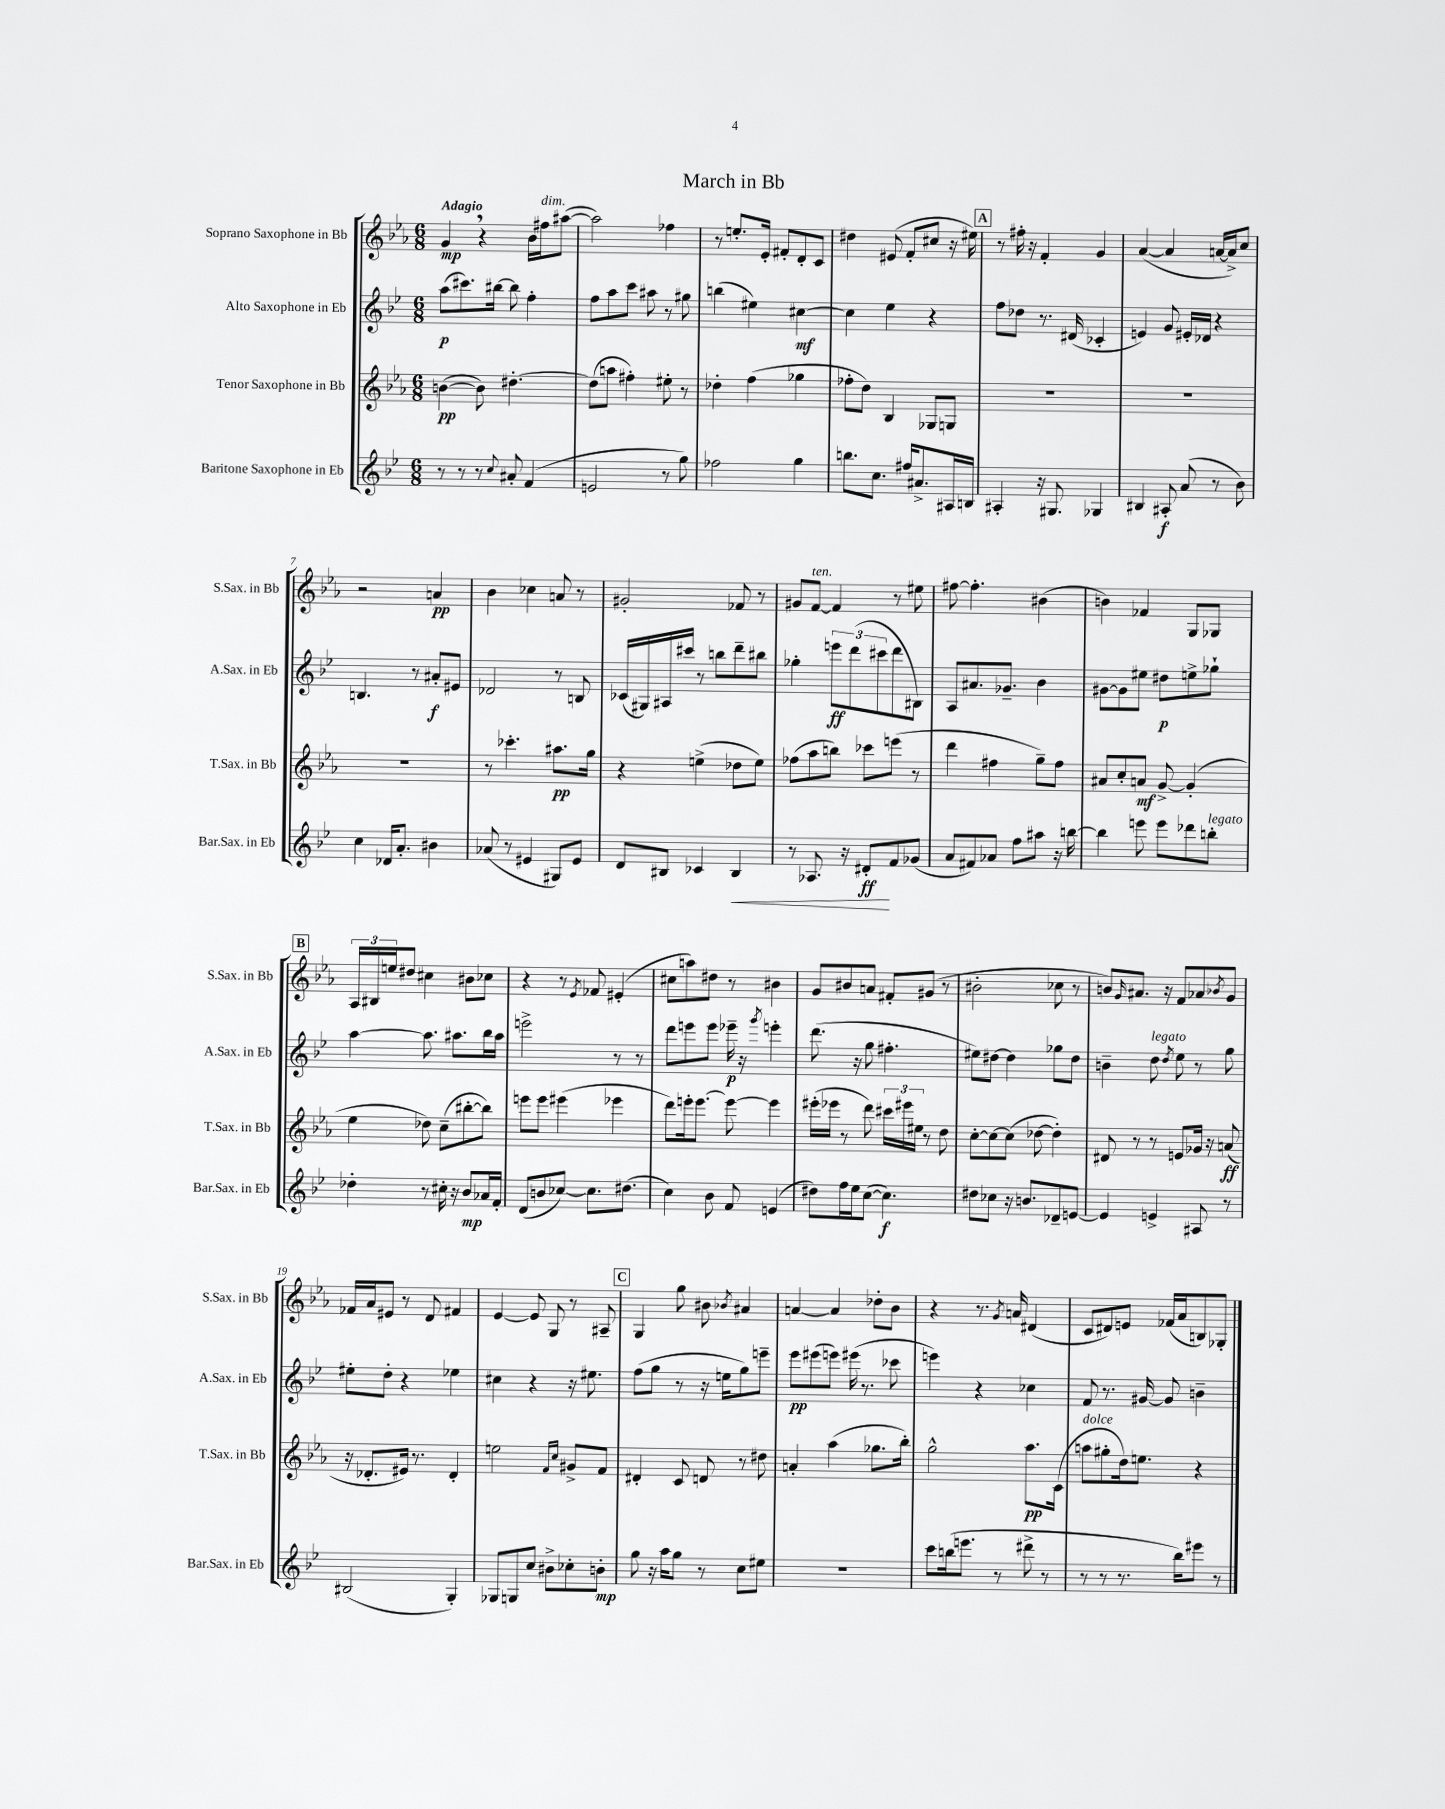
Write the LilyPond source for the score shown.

\header { title = "March in Bb" }
<<
\new StaffGroup <<
\new Staff = "s0" \with { instrumentName = "Soprano Saxophone in Bb" shortInstrumentName = "S.Sax. in Bb" } {
    \clef treble \key ees \major \numericTimeSignature \time 6/8 \tempo "Adagio"
    g'4\mp \breathe r4 bes'16 fis''16^\markup { \italic "dim." } ais''8~( |
    ais''2) fes''4 |
    r8 e''8.-. ees'16-. fis'8-. d'8-. c'8 |
    dis''4 eis'8( f'8-. cis''8 r16 eis''16) |
    \mark \markup { \box "A" } r8 fis''16-. r16 f'4-. g'4 |
    aes'4~( aes'4 a'16~ a'16->) c''8 |
    r2 a'4\pp |
    bes'4 ces''4 a'8 r8 |
    gis'2-. fes'8 r8 |
    gis'8 f'8~^\markup { \italic "ten." } f'4 r8 eis''8 |
    fis''8~ fis''4.-. bis'4( |
    b'4) fes'4 g8 ges8 |
    \mark \markup { \box "B" } \tuplet 3/2 { aes16 bis16 e''16 } dis''8 cis''4 bis'8 ces''8 |
    r4 r8 \acciaccatura { ees'8 } fes'8 eis'4-.( |
    cis''8 a''8) dis''8 r8 bis'4 |
    g'8 bis'8 a'8 fis'8-. gis'8( r8 |
    bis'2-. ces''8 r8 |
    b'8) \grace { g'16 } ais'8. r16 f'8 aes'8 \acciaccatura { bes'8 } g'8 |
    fes'16 aes'16 eis'8 r8 d'8 fis'4 |
    ees'4~ ees'8 g8 r8 ais8-- |
    \mark \markup { \box "C" } g4 g''8 bis'8 \acciaccatura { bes'8 } ais'4 |
    a'4~ a'4 des''8-. bes'8 |
    r4 r8. \acciaccatura { g'8 } a'16 dis'4( |
    c'8 dis'8) e'8 fes'16( aes'16 b8) ges8-. \bar "|." |
}
\new Staff = "s1" \with { instrumentName = "Alto Saxophone in Eb" shortInstrumentName = "A.Sax. in Eb" } {
    \clef treble \key bes \major \numericTimeSignature \time 6/8
    a''8\p( cis'''8.) bis''16~ bis''8 f''4-. |
    f''8 a''8 c'''8 ais''8 r8 gis''8 |
    b''4( eis''4) cis''4~\mf |
    cis''4 ees''4 r4 |
    \mark \markup { \box "A" } f''8 des''8 r8. dis'16( ces'4-. |
    e'4) g'8 eis'16-. des'16 r4 |
    b4. r8 ais'8-.\f eis'8 |
    des'2 r8 b8 |
    ces'16( gis16) ais16 cis'''16 r8 b''8 d'''8-- bis''8 |
    ges''4-. \tuplet 3/2 { e'''8\ff d'''8( cis'''8 } d'''8 bis8) |
    a8 ais'8. ges'8.-- bes'4 |
    gis'8~ gis'8 eis''8 dis''8\p e''8-> ges''8-! |
    \mark \markup { \box "B" } a''4~ a''8. ais''8. bes''16 ais''16 |
    e'''2-> r8 r8 |
    d'''8 e'''8 e'''8 ees'''16--\p r16 \acciaccatura { g'''8 } e'''4-. |
    d'''8.( r16 g''8 fis''4.-. |
    eis''8) dis''8~ dis''4 ges''8 dis''8 |
    b'4-- d''8^\markup { \italic "legato" } \acciaccatura { d''8 } ees''8 r8 g''8 |
    eis''8-. d''8-. r4 ees''4 |
    cis''4 r4 r16 eis''8. |
    \mark \markup { \box "C" } f''8( g''8 r8 r16 e''16 g''8) e'''8-- |
    ees'''8\pp eis'''8( e'''8) eis'''16( r8. ces'''8 |
    e'''4) r4 ces''4 |
    f'8 r8. gis'16~ gis'8 b'4-- \bar "|." |
}
\new Staff = "s2" \with { instrumentName = "Tenor Saxophone in Bb" shortInstrumentName = "T.Sax. in Bb" } {
    \clef treble \key ees \major \numericTimeSignature \time 6/8
    b'4~\pp( b'8) dis''4.~-. |
    dis''8( a''8 fis''4-.) eis''8-. r8 |
    des''4-. f''4( ges''4 |
    fes''8-. d''8) bes4 ges8 g8 |
    \mark \markup { \box "A" } R2. |
    R2. |
    R2. |
    r8 ces'''4.-. ais''8.\pp g''16 |
    r4 e''4->( des''8 e''8) |
    fes''8( aes''8 b''8) ces'''8 e'''8( r8 |
    d'''4 fis''4 g''8--) fis''8 |
    ais'8 c''8-. a'8\mf g'8~-> g'4-.( |
    \mark \markup { \box "B" } ees''4 des''8) c''8--( bis''8~-. bis''8) |
    e'''8 e'''8 eis'''4( ees'''4 |
    d'''8) e'''16-. e'''8.~ e'''8~ e'''4 |
    eis'''16-.( ees'''16 r8 d'''8) \tuplet 3/2 { cis'''16 eis'''16 eis''16 } r8 d''8 |
    c''8~-. c''8~ c''8( des''8~ des''4-.) |
    dis'8 r8 r8 e'8 ges'16 r16 a'8\ff( |
    r16 des'8.-. eis'16) r8. des'4-. |
    e''2 \grace { f'16 c''16 } gis'8-> f'8 |
    \mark \markup { \box "C" } dis'4-. c'8 d'8 r8 dis''8 |
    a'4-. aes''4( ges''8. bes''16-.) |
    g''2-^ aes''8.\pp c'16( |
    a''8^\markup { \italic "dolce" } gis''8-. d''16) e''8. r4 \bar "|." |
}
\new Staff = "s3" \with { instrumentName = "Baritone Saxophone in Eb" shortInstrumentName = "Bar.Sax. in Eb" } {
    \clef treble \key bes \major \numericTimeSignature \time 6/8
    r8 r8 r8 \appoggiatura { c''8 } ais'8-. f'4( |
    e'2 r8 g''8) |
    fes''2 g''4 |
    b''8. c''8. fis''16 ais'8.-> ais16 b16 |
    \mark \markup { \box "A" } ais4-. r16 gis8. ges4 |
    bis4 ais8-.\f a'8( r8 bes'8) |
    c''4 des'16 a'8.-. bis'4 |
    aes'8( r8 eis'4 gis8) eis'8 |
    d'8 bis8 ces'4 bis4\< |
    r8 aes8. r16 dis'8-.\ff\! f'8 ges'8( |
    a'8 fis'8) aes'8 f''8 ais''8 r16 b''16~ |
    b''4 e'''8 e'''8 des'''8 b''8-.^\markup { \italic "legato" } |
    \mark \markup { \box "B" } des''4-. r8 cis''16-. r16 bes'8\mp aes'16 f'16-. |
    d'8( b'8 ces''8~) ces''8. dis''8.( |
    c''4) bes'8 f'8 e'4( |
    dis''8) f''16 ees''16 c''8~( c''4.\f) |
    dis''8 ces''8 r16 b'8. des'8-- e'8~ |
    e'4 e'4-> ais8 r8 |
    bis2( g4-.) |
    ges8 g8 c''8 bis'8-> ces''8-. b'8-.\mp |
    \mark \markup { \box "C" } g''8 r16 a''16 g''8 r8 c''8 eis''8 |
    R2. |
    c'''8 b''16( e'''8. r8 dis'''8-> r8 |
    r8 r8 r8. bes''16) eis'''8 r8 \bar "|." |
}
>>
>>
